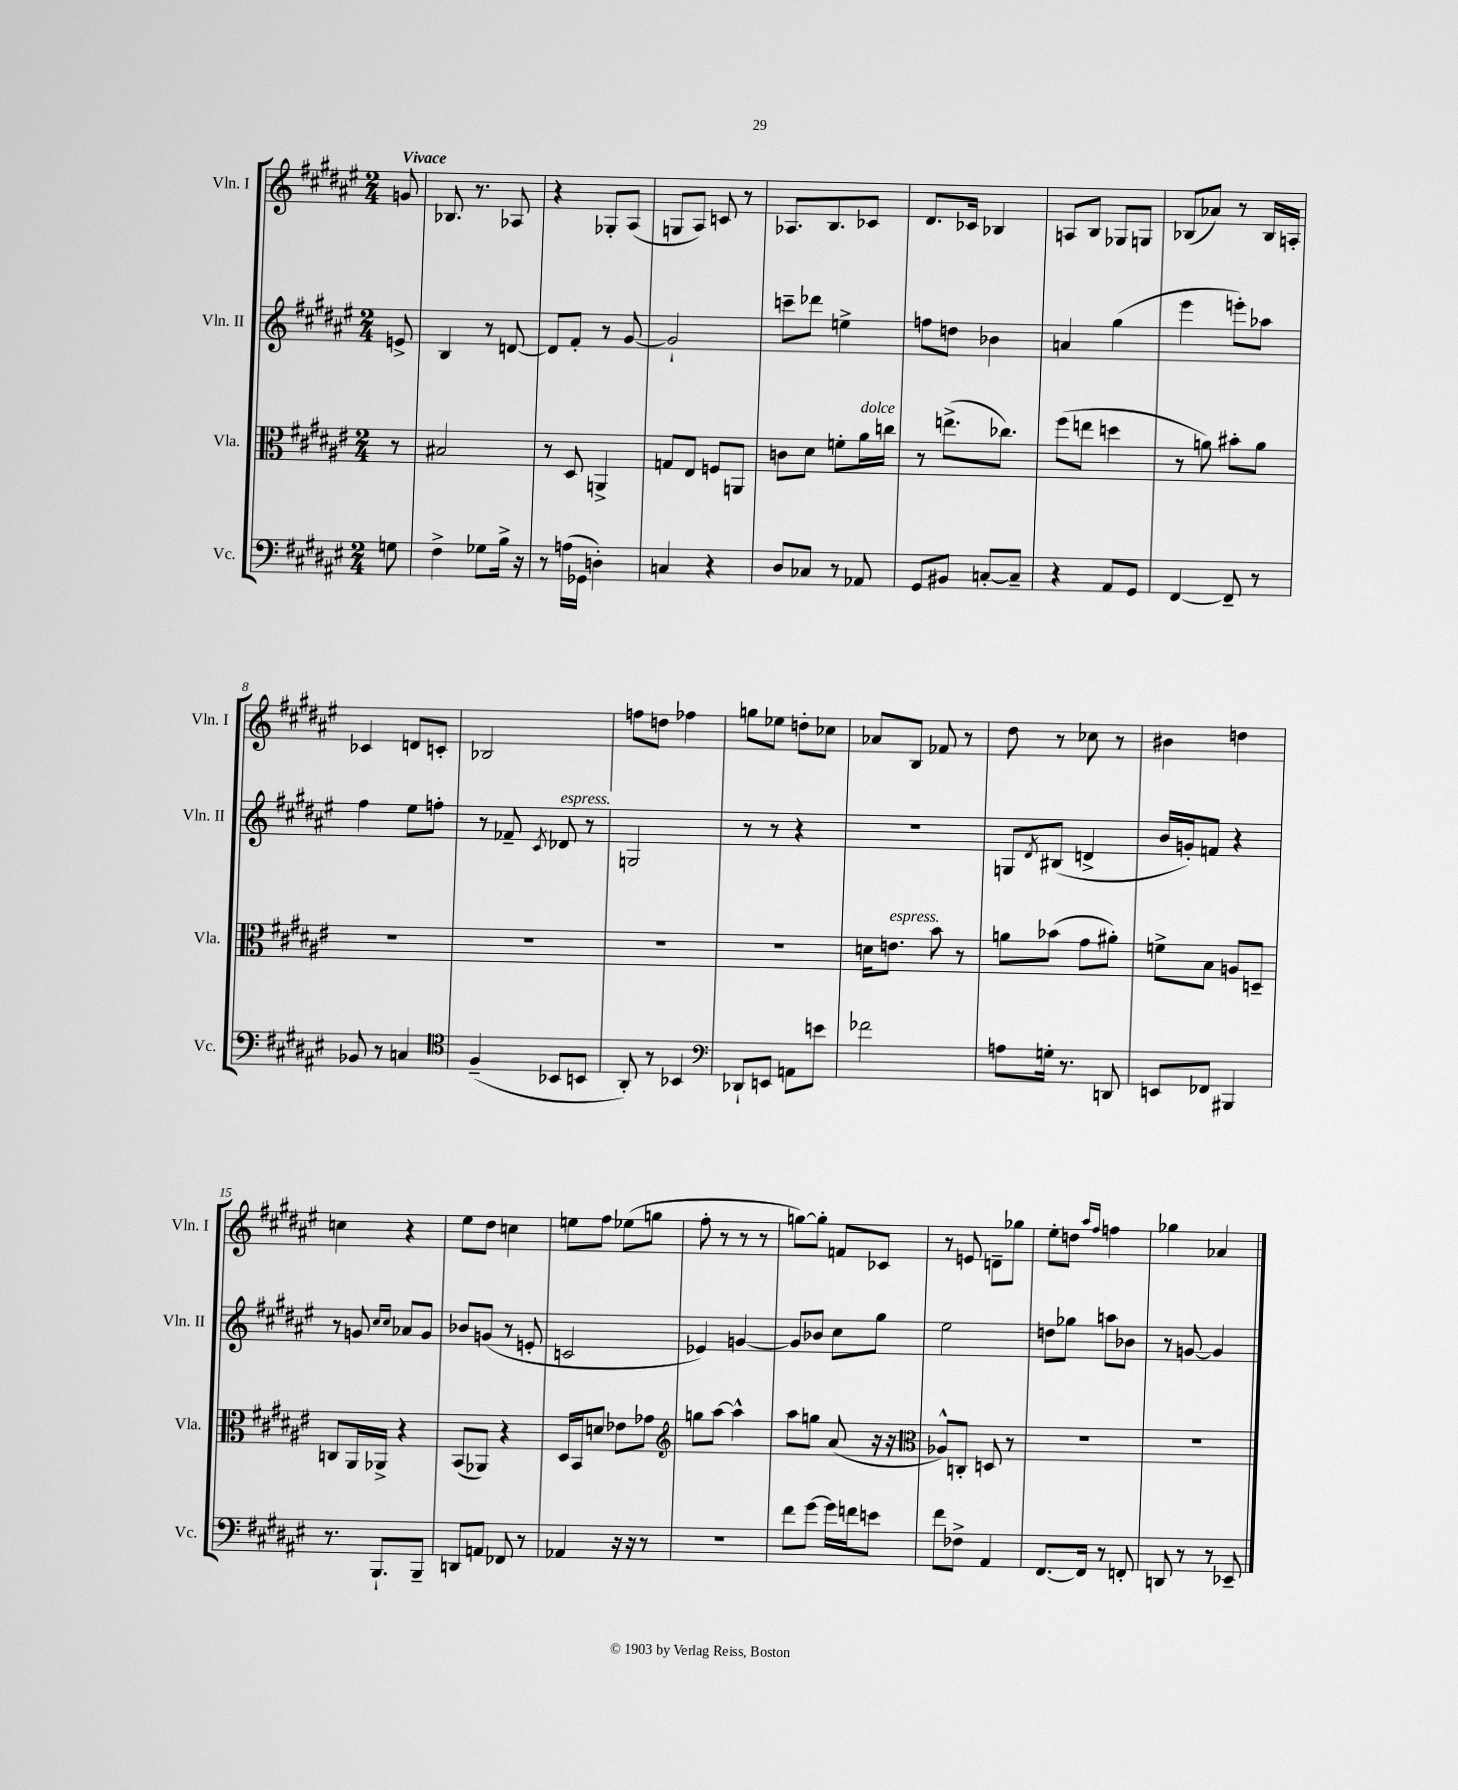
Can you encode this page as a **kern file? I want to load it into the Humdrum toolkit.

**kern	**kern	**kern	**kern
*staff4	*staff3	*staff2	*staff1
*clefF4	*clefC3	*clefG2	*clefG2
*k[f#c#g#d#a#e#]	*k[f#c#g#d#a#e#]	*k[f#c#g#d#a#e#]	*k[f#c#g#d#a#e#]
*M2/4	*M2/4	*M2/4	*M2/4
8G	8r	8e^	8g
=	=	=	=
4F#^	2B#	4B	8.B-
.	.	.	8.r
8G-	.	8r	.
16B^	.	[8d	8A-
16r	.	.	.
=	=	=	=
8r	8r	8d]	4r
(16A	8D#	8f#'	.
16GG-	.	.	.
4D')	4AA^	8r	8G-'
.	.	[8g#	(8A#
=	=	=	=
4C	8G	2g#`]	8G
.	8E#	.	8A#)
4r	8F	.	8c
.	8AA	.	8r
=	=	=	=
8D#	8c	8ccc~	8.A-
8C-	8d#	8ddd-	.
.	.	.	8.B
8r	8f'	4ee^	.
8AA-	16a#	.	8c-
.	16cc	.	.
=	=	=	=
8GG#	8r	8ff	8.d#
8BB#	(8.ee^	8dd	.
.	.	.	16c-
[8C'	.	4b-	4B-
.	8.cc-)	.	.
8C~]	.	.	.
=	=	=	=
4r	(8ff#	4a	8A
.	8ee	.	8B
8AA#	4dd	(4gg#	8G-
8GG#	.	.	8G
=	=	=	=
[4FF#	8r	4eee#	(8B-
.	8a)	.	8a-)
8FF#~]	8b#'	8eee')	8r
8r	8a	8aa-	16B-
.	.	.	16A'
=	=	=	=
8BB-	2r	4ff#	4c-
8r	.	.	.
4C	.	8ee#	8d
.	.	8ff'	8c'
=	=	=	=
*clefC4	*	*	*
(4F#~	2r	8r	2B-
.	.	8f-~	.
.	.	8qc#	.
8BB-	.	8d-	.
8BB	.	8r	.
=	=	=	=
8AA#')	2r	2G	8ff
8r	.	.	8dd
4BB-	.	.	4ff-
=	=	=	=
*clefF4	*	*	*
8DD-`	2r	8r	8gg
8EE	.	8r	8ee-
8AA	.	4r	8dd'
8e	.	.	8cc-
=	=	=	=
2f-	16d	2r	8a-
.	8.e	.	.
.	.	.	8B
.	8b	.	8f-
.	8r	.	8r
=	=	=	=
8A	8a	8G	8dd#
.	.	8qd#	.
16G'	(8b-	(8B#	8r
8.r	.	.	.
.	8g#	4d^	8cc-
8DD	8a#')	.	8r
=	=	=	=
8EE	8f^	16b	4b#
.	.	16g')	.
8FF-	8B	8f	.
4BBB#	8A	4r	4dd
.	8D~	.	.
=	=	=	=
8.r	8C	8r	4cc
.	16AA#	8g	.
8.BBB`	16AA-^	.	.
.	.	16qqcc#	.
.	.	16qqcc#	.
.	4r	8a-	4r
8BBB~	.	8g	.
=	=	=	=
8DD	(8BB	8b-	8ee#
8AA	8AA-)	(8g	8dd#
8FF-	4r	8r	4cc
8r	.	8e'	.
=	=	=	=
4AA-	16D#	2c	8ee
.	16BB	.	.
.	8d	.	8ff#
16r	8e-	.	(8ee-
16r	.	.	.
8r	8g-	.	8gg
=	=	=	=
*	*clefG2	*	*
2r	8gg	4e-)	8ff#'
.	[8aa#	.	8r
.	4aa#^^]	[4g	8r
.	.	.	8r
=	=	=	=
8f#	8aa#	8g]	[8gg)
[8g#	8gg	8b-	8gg']
16g#]	(8a#	8cc#	8f
16f	.	.	.
8e	16r	8gg#	8c-
.	16r	.	.
=	=	=	=
*	*clefC3	*	*
8f#	8A-^^)	2ee#	8r
8F-^	8C'	.	8e
4AA#	8D	.	8d~
.	8r	.	8gg-
=	=	=	=
[8.FF#	2r	8dd	8ee#'
.	.	8gg-	8dd
16FF#]	.	.	.
.	.	.	16qqaa#
.	.	.	16qqff#
8r	.	8aa	4ff
8FF'	.	8b-	.
=	=	=	=
8DD	2r	8r	4gg-
8r	.	[8g	.
8r	.	4g]	4a-
8EE-~	.	.	.
==	==	==	==
*-	*-	*-	*-
